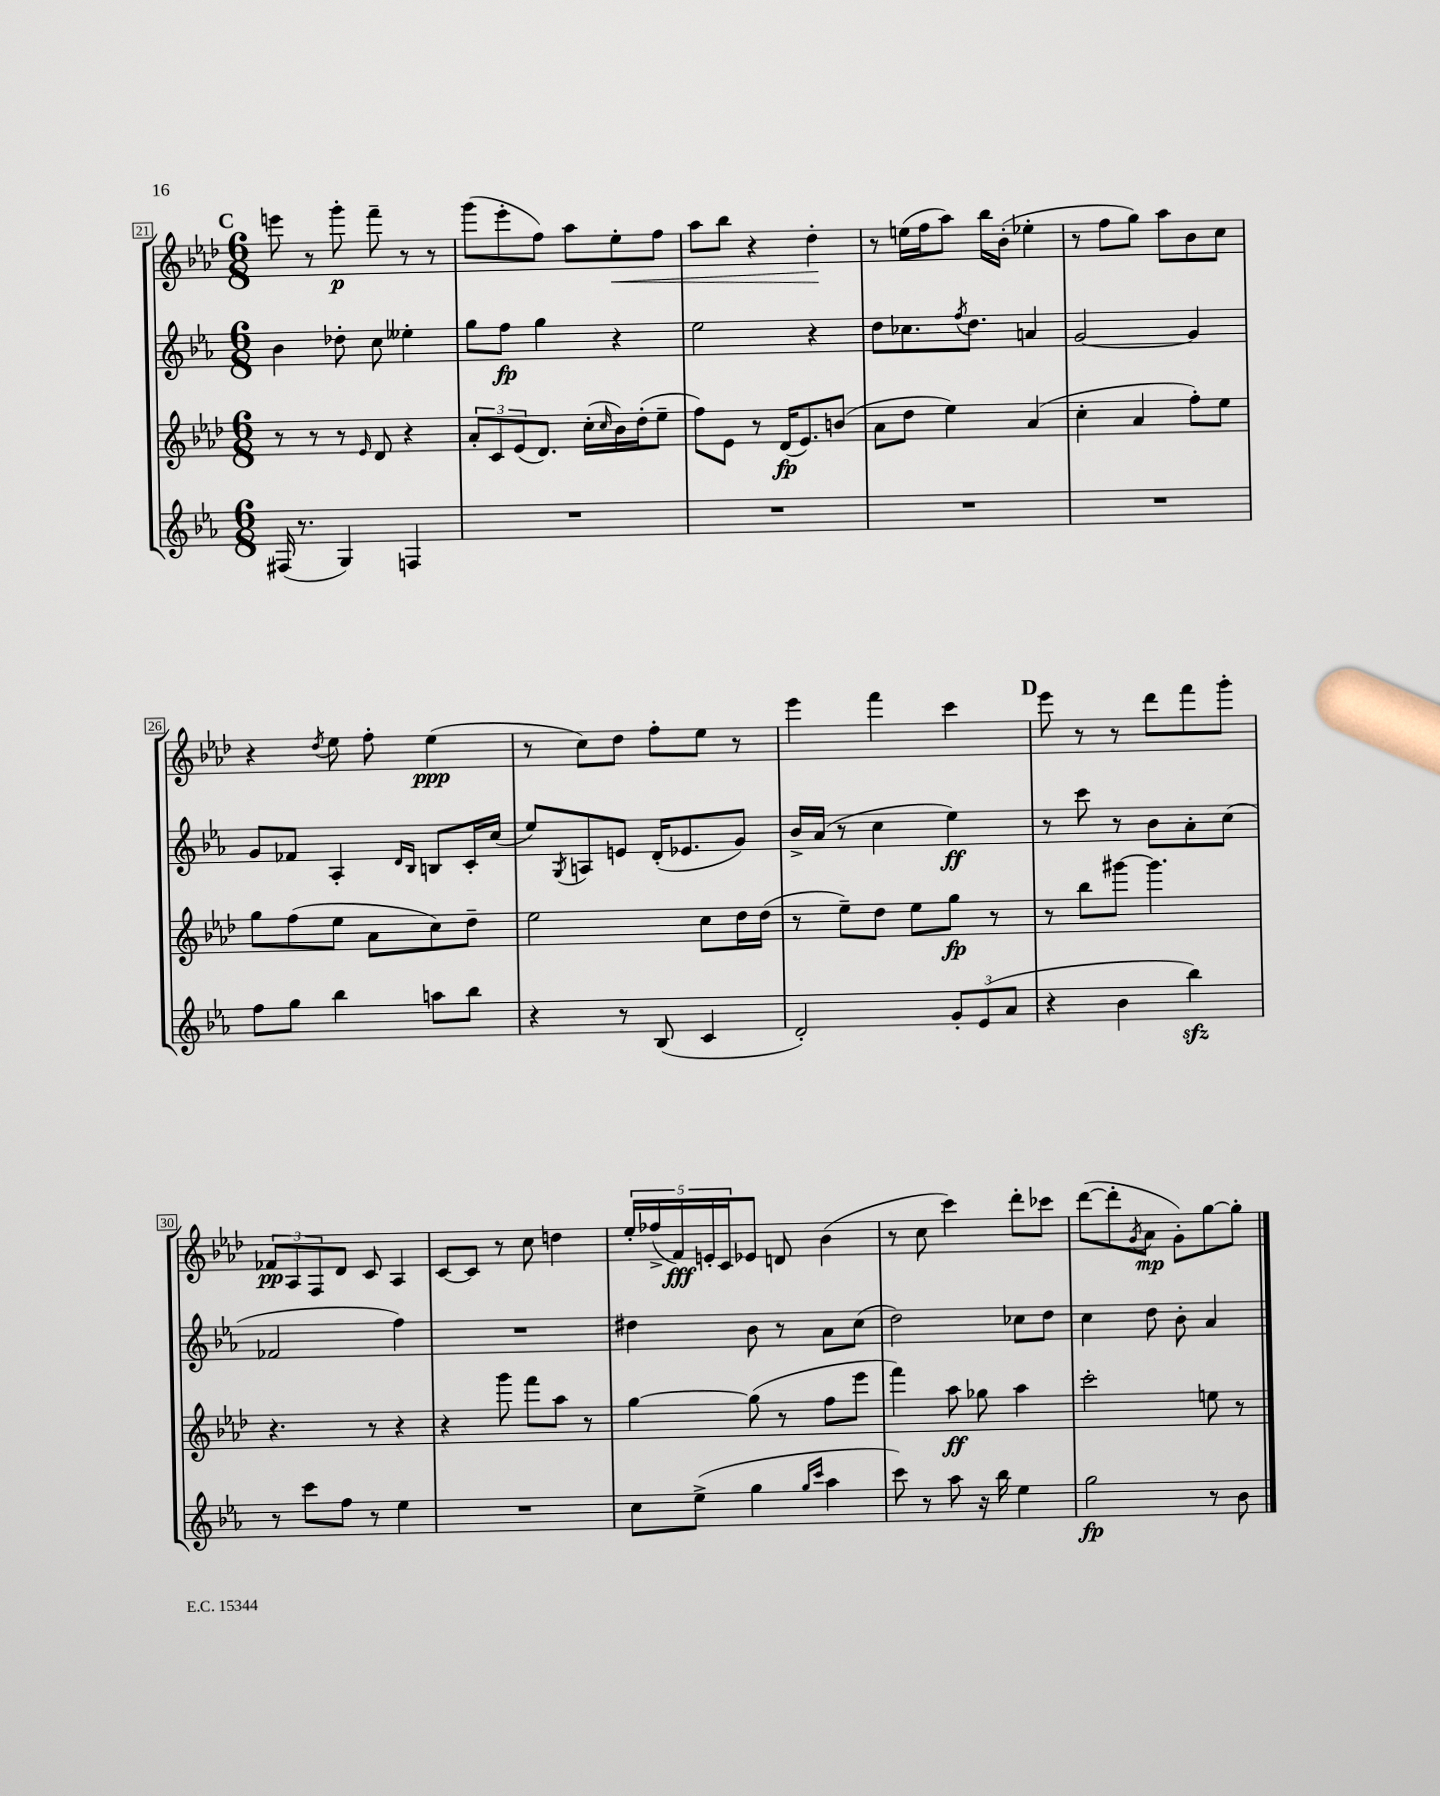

**kern	**kern	**kern	**kern
*staff4	*staff3	*staff2	*staff1
*clefG2	*clefG2	*clefG2	*clefG2
*k[b-e-a-]	*k[b-e-a-d-]	*k[b-e-a-]	*k[b-e-a-d-]
*M6/8	*M6/8	*M6/8	*M6/8
(16F#	8r	4b-	8eee
8.r	.	.	.
.	8r	.	8r
4G)	8r	8dd-'	8ggg'
.	16qqe-	.	.
.	8d-	8cc	8fff~
4F	4r	4ee--'	8r
.	.	.	8r
=	=	=	=
2.r	12a-'	8gg	(8ggg
.	12c	.	.
.	.	8ff	8eee-'
.	(12e-	.	.
.	8.d-)	4gg	8ff)
.	.	.	8aa-
.	(16cc'	.	.
.	16qqcc	.	.
.	16b-)	4r	8ee-'
.	(16dd-'	.	.
.	8ee-~	.	8ff
=	=	=	=
2.r	8ff)	2ee-	8aa-
.	8e-	.	8bb-
.	8r	.	4r
.	(16d-	.	.
.	8.e-)	.	.
.	.	4r	4dd-'
.	(8b	.	.
=	=	=	=
2.r	8a-	8dd	8r
.	8dd-	8.cc-	(16ee
.	.	.	16ff
.	4ee-)	.	8aa-)
.	.	8qff	.
.	.	8.dd	.
.	.	.	16bb-
.	.	.	(16b-'
.	(4a-	4a	4ee-'
=	=	=	=
2.r	4cc'	[2g	8r
.	.	.	8ff
.	4a-	.	8gg)
.	.	.	8aa-
.	8ff')	4g]	8b-
.	8ee-	.	8cc
=	=	=	=
8ff	8gg	8g	4r
8gg	(8ff	8f-	.
.	.	.	8qdd-
4bb-	8ee-	4A-'	8ee-
.	8a-	.	8ff'
.	.	16qqd	.
.	.	16qqB-	.
8aa	8cc)	8B	(4ee-
8bb-	8dd-~	16c'	.
.	.	(16cc	.
=	=	=	=
4r	2ee-	8ee-)	8r
.	.	8qG	.
.	.	8A	8cc)
8r	.	8e	8dd-
(8B-	.	(16d'	8ff'
.	.	8.e-	.
4c	8cc	.	8ee-
.	16dd-	8g)	8r
.	(16dd-	.	.
=	=	=	=
2d')	8r	16b-^	4eee-
.	.	(16a-	.
.	8ee-~)	8r	.
.	8dd-	4cc	4fff
.	8ee-	.	.
12g'	8gg	4ee-)	4ccc
(12e-	.	.	.
.	8r	.	.
12a-	.	.	.
=	=	=	=
4r	8r	8r	8eee-
.	8bb-	8ccc	8r
4b-	[8ggg#	8r	8r
.	4.ggg#]	8b-	8ddd-
4bb-)	.	8a-'	8fff
.	.	(8cc	8ggg'
=	=	=	=
8r	4.r	2f-	12f-
.	.	.	12A-
8ccc	.	.	.
.	.	.	12F
8ff	.	.	8d-
8r	8r	.	8c
4ee-	4r	4ff)	4A-
=	=	=	=
2.r	4r	2.r	[8c
.	.	.	8c]
.	8ggg	.	8r
.	8fff	.	8cc
.	8aa-	.	4dd
.	8r	.	.
=	=	=	=
8cc	[4gg	4dd#	20ee-'
.	.	.	(20ff-^
.	.	.	20f)
(8ee-^	.	.	.
.	.	.	20e'
.	.	.	20c
4gg	(8gg]	8b-	8e-
.	8r	8r	8d
16qqgg	.	.	.
16qqccc	.	.	.
4aa-	8ff	8a-	(4b-
.	8eee-	(8cc	.
=	=	=	=
8ccc)	4fff)	2dd)	8r
8r	.	.	8cc
8aa-	8aa-	.	4ccc)
16r	8gg-	.	.
16bb-	.	.	.
4ee-	4aa-	8cc-	8ddd-'
.	.	8dd	8ccc-
=	=	=	=
2gg	2ccc'	4cc	([8ddd-
.	.	.	8ddd-']
.	.	.	8qg
.	.	8dd	8a-
.	.	8b-'	8g')
8r	8ee	4a-	[8gg
8b-	8r	.	8gg']
==	==	==	==
*-	*-	*-	*-
